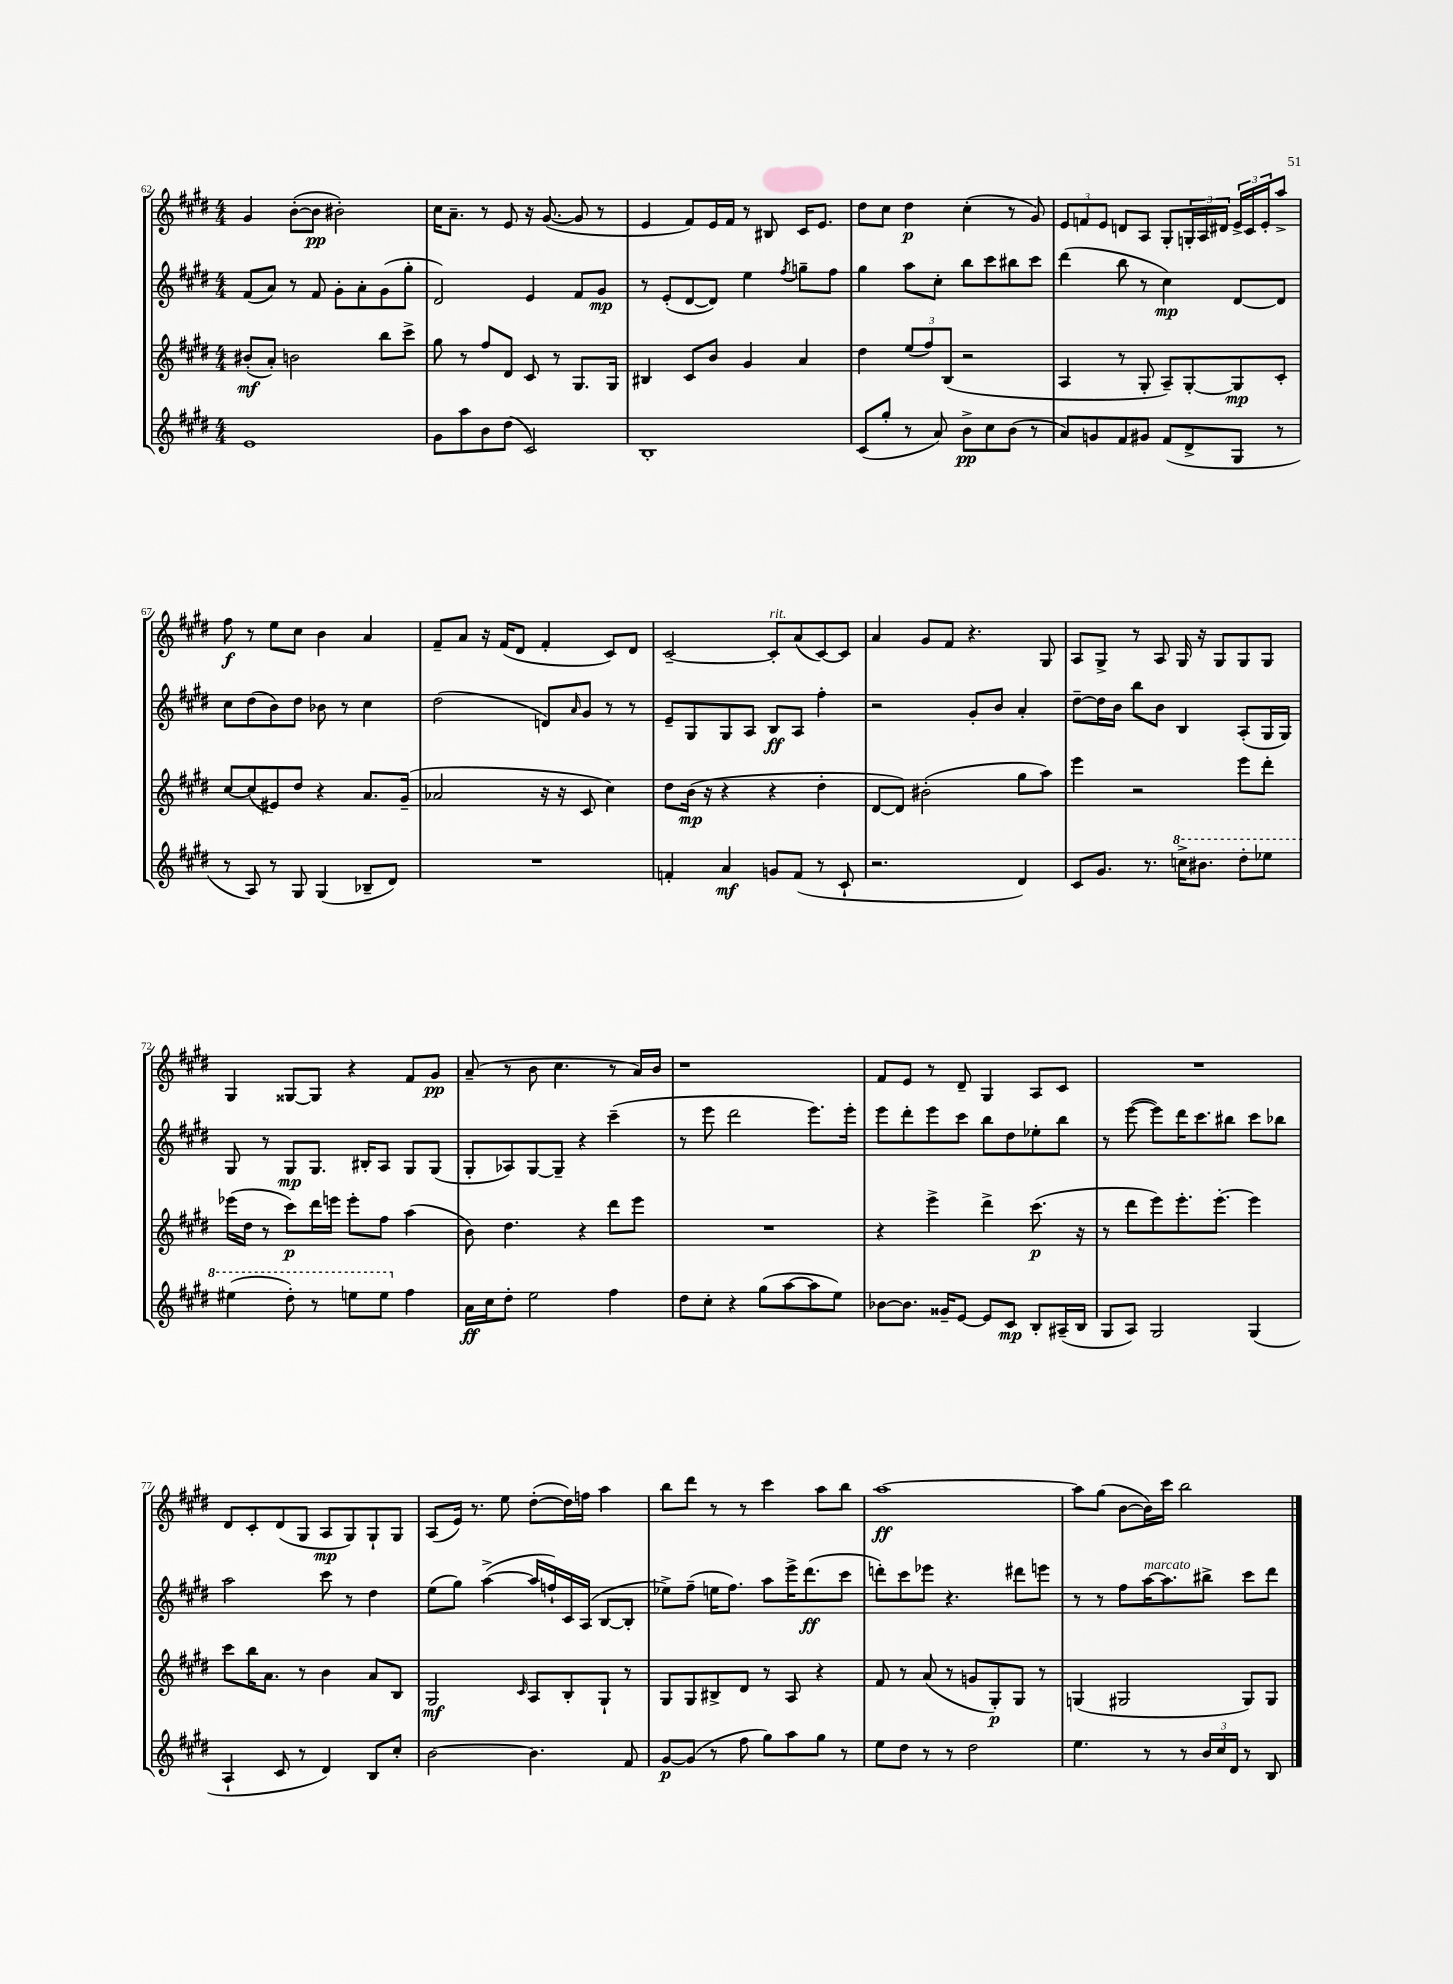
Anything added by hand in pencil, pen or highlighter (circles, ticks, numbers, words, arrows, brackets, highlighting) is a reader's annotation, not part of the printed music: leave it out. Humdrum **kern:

**kern	**dynam	**kern	**dynam	**kern	**dynam	**kern	**dynam
*part4	*part4	*part3	*part3	*part2	*part2	*part1	*part1
*staff4	*staff4	*staff3	*staff3	*staff2	*staff2	*staff1	*staff1
*clefG2	*	*clefG2	*	*clefG2	*	*clefG2	*
*k[f#c#g#d#]	*	*k[f#c#g#d#]	*	*k[f#c#g#d#]	*	*k[f#c#g#d#]	*
*M4/4	*	*M4/4	*	*M4/4	*	*M4/4	*
=62	=62	=62	=62	=62	=62	=62	=62
1e	.	(8b#X'/L	mf	(8f#/L	.	4g#/	.
.	.	8a'/J)	.	8a/J)	.	.	.
.	.	2bn\	.	8r	.	([8b'\L	.
.	.	.	.	8f#/	.	8b\J]	pp
.	.	.	.	8g#'\L	.	2b#X'\)	.
.	.	.	.	8a'\	.	.	.
.	.	8bb\L	.	(8g#\	.	.	.
.	.	8ccc#^\J	.	8gg#'\J	.	.	.
=63	=63	=63	=63	=63	=63	=63	=63
8g#\L	.	8gg#\	.	2d#/)	.	16cc#\KL	.
.	.	.	.	.	.	8.a~\J	.
8aa\	.	8r	.	.	.	.	.
8b\	.	8ff#/L	.	.	.	8r	.
(8dd#\J	.	8d#/J	.	.	.	8e/	.
2c#/)	.	8c#/	.	4e/	.	16r	.
.	.	.	.	.	.	([8.g#/	.
.	.	8r	.	.	.	.	.
.	.	8.G#/L	.	8f#/L	.	8g#/]	.
.	.	.	.	8g#/J	mp	8r	.
.	.	16G#/Jk	.	.	.	.	.
=64	=64	=64	=64	=64	=64	=64	=64
1B'	.	4B#X/	.	8r	.	4e/	.
.	.	.	.	(8e'/L	.	.	.
.	.	8c#/L	.	[8d#/	.	8f#/L)	.
.	.	8b/J	.	8d#/J])	.	16e/L	.
.	.	.	.	.	.	16f#/JJ	.
.	.	4g#/	.	4ee\	.	8r	.
.	.	.	.	.	.	8B#X/	.
.	.	.	.	8qff#/	.	.	.
.	.	4a/	.	8ggn~\L	.	16c#/KL	.
.	.	.	.	.	.	8.e/J	.
.	.	.	.	8ff#\J	.	.	.
=65	=65	=65	=65	=65	=65	=65	=65
(8c#/L	.	4dd#\	.	4gg#\	.	8dd#\L	.
8gg#'/J	.	.	.	.	.	8cc#\J	.
8r	.	(12ee/L	.	8aa\L	.	4dd#\	p
.	.	12ff#/)	.	.	.	.	.
8a/)	.	.	.	8cc#'\J	.	.	.
.	.	(12B/J	.	.	.	.	.
8b^\L	pp	2r	.	8bb\L	.	(4cc#'\	.
8cc#\	.	.	.	8ccc#\	.	.	.
(8b\J	.	.	.	8bb#X\	.	8r	.
8r	.	.	.	8ccc#\J	.	8g#/)	.
=66	=66	=66	=66	=66	=66	=66	=66
8a/L)	.	4A/	.	(4ddd#\	.	12e/L	.
.	.	.	.	.	.	12fn/	.
8gn/	.	.	.	.	.	.	.
.	.	.	.	.	.	12e/J	.
8f#/	.	8r	.	8bb\	.	8dn/L	.
8g#X/J	.	8G#'/	.	8r	.	8A/J	.
(8f#/L	.	8A~/L)	.	4cc#\)	mp	8G#'/L	.
8d#^/	.	[8G#'/	.	.	.	24Gn'/L	.
.	.	.	.	.	.	24A/	.
.	.	.	.	.	.	24d#X/JJ	.
8G#/J	.	8G#/]	mp	[8d#/L	.	24e^/LL	.
.	.	.	.	.	.	24c#/	.
.	.	.	.	.	.	24e'/J	.
8r	.	8c#'/J	.	8d#/J]	.	8aa^/J	.
!!LO:LB:g=z
=67	=67	=67	=67	=67	=67	=67	=67
8r	.	[8cc#/L	.	8cc#\L	.	8ff#\	f
8A/)	.	(8cc#/]	.	(8dd#\	.	8r	.
8r	.	8e#X/)	.	8b\)	.	8ee\L	.
8G#/	.	8dd#/J	.	8dd#\J	.	8cc#\J	.
(4G#/	.	4r	.	8b-X\	.	4b\	.
.	.	.	.	8r	.	.	.
8B-X~/L	.	8.a/L	.	4cc#\	.	4a/	.
8d#/J)	.	.	.	.	.	.	.
.	.	(16g#~/Jk	.	.	.	.	.
=68	=68	=68	=68	=68	=68	=68	=68
1r	.	2a-X/	.	(2dd#\	.	8f#~/L	.
.	.	.	.	.	.	8a/J	.
.	.	.	.	.	.	16r	.
.	.	.	.	.	.	(16f#/KL	.
.	.	.	.	.	.	8d#/J	.
.	.	16r	.	8dn/L)	.	4f#'/	.
.	.	16r	.	.	.	.	.
.	.	.	.	16qqa/	.	.	.
.	.	8c#/	.	8g#/J	.	.	.
.	.	4cc#\)	.	8r	.	8c#/L)	.
.	.	.	.	8r	.	8d#/J	.
=69	=69	=69	=69	=69	=69	=69	=69
4fn'/	.	8dd#\L	.	8e~/L	.	[2c#~/	.
.	.	(16b\Jk	mp	8G#/	.	.	.
.	.	16r	.	.	.	.	.
4a/	mf	4r	.	8G#/	.	.	.
.	.	.	.	8A/J	.	.	.
!	!	!	!	!	!	!LO:TX:a:i:t=rit.	!
8gn/L	.	4r	.	8B/L	ff	8c#'/L]	.
(8f/J	.	.	.	8A/J	.	(8a/	.
8r	.	4dd#'\	.	4ff#'\	.	[8c#/)	.
8c#`/	.	.	.	.	.	8c#/J]	.
=70	=70	=70	=70	=70	=70	=70	=70
2.r	.	[8d#/L	.	2r	.	4a/	.
.	.	8d#/J])	.	.	.	.	.
.	.	(2b#X'\	.	.	.	8g#/L	.
.	.	.	.	.	.	8f#/J	.
.	.	.	.	8g#'/L	.	4.r	.
.	.	.	.	8b/J	.	.	.
4d#/)	.	8gg#\L	.	4a'/	.	.	.
.	.	8aa\J)	.	.	.	8G#/	.
=71	=71	=71	=71	=71	=71	=71	=71
8c#/L	.	4eee\	.	[8dd#~\L	.	8A/L	.
8.g#/J	.	.	.	16dd#\L]	.	8G#^/J	.
.	.	.	.	16b\JJ	.	.	.
.	.	2r	.	8bb\L	.	8r	.
8.r	.	.	.	.	.	.	.
.	.	.	.	8b\J	.	8A/	.
*8va	*	*	*	*	*	*	*
16cccn^\KL	.	.	.	4B/	.	16G#/	.
8.bb#X\J	.	.	.	.	.	16r	.
.	.	.	.	.	.	8G#/L	.
8ddd#'\L	.	8eee\L	.	(8A'/L	.	8G#/	.
8eee-X\J	.	8ddd#'\J	.	16G#/L	.	8G#/J	.
.	.	.	.	16G#/JJ)	.	.	.
!!LO:LB:g=z
=72	=72	=72	=72	=72	=72	=72	=72
(4eee#X\	.	(16eee-X\LL	.	8G#/	.	4G#/	.
.	.	16dd#\JJ	.	.	.	.	.
.	.	8r	.	8r	.	.	.
8ddd#'\)	.	8ccc#\L)	p	8G#/L	mp	[8G##X/L	.
8r	.	16ddd#\L	.	8.G#/J	.	8G##/J]	.
.	.	16eeen\JJ	.	.	.	.	.
8eeen\L	.	8eee'\L	.	.	.	4r	.
.	.	.	.	16B#X'/KL	.	.	.
8eee\J	.	8ff#\J	.	8A/J	.	.	.
*X8va	*	*	*	*	*	*	*
4ff#\	.	(4aa\	.	8G#/L	.	8f#/L	.
.	.	.	.	(8G#/J	.	8g#/J	pp
=73	=73	=73	=73	=73	=73	=73	=73
16a\LL	ff	8b\)	.	8G#'/L	.	(8a~/	.
16cc#\J	.	.	.	.	.	.	.
8dd#'\J	.	4.dd#\	.	8A-X/)	.	8r	.
2ee\	.	.	.	[8G#/	.	8b\	.
.	.	.	.	8G#~/J]	.	4.cc#\	.
.	.	4r	.	4r	.	.	.
4ff#\	.	8ddd#\L	.	(4ccc#~\	.	8r	.
.	.	8eee\J	.	.	.	16a/LL)	.
.	.	.	.	.	.	16b/JJ	.
=74	=74	=74	=74	=74	=74	=74	=74
8dd#\L	.	1r	.	8r	.	1r	.
8cc#'\J	.	.	.	8eee\	.	.	.
4r	.	.	.	2ddd#\	.	.	.
(8gg#\L	.	.	.	.	.	.	.
[8aa\	.	.	.	.	.	.	.
8aa\]	.	.	.	8.eee\L)	.	.	.
8ee\J)	.	.	.	.	.	.	.
.	.	.	.	16eee'\Jk	.	.	.
=75	=75	=75	=75	=75	=75	=75	=75
[8b-X\L	.	4r	.	8eee\L	.	8f#/L	.
8.b-\J]	.	.	.	8ddd#'\	.	8e/J	.
.	.	4eee^\	.	8eee\	.	8r	.
16g##X~/KL	.	.	.	.	.	.	.
[8e/J	.	.	.	8ccc#\J	.	8d#~/	.
8e/L]	.	4ddd#^\	.	8bb\L	.	4G#/	.
8c#/J	mp	.	.	8dd#\	.	.	.
8B'/L	.	(8.ccc#\	p	8ee-X'\	.	8A/L	.
(16A#X~/L	.	.	.	8bb\J	.	8c#/J	.
16B/JJ	.	16r	.	.	.	.	.
=76	=76	=76	=76	=76	=76	=76	=76
8G#/L	.	8r	.	8r	.	1r	.
8A/J)	.	8ddd#\L	.	([8eee\	.	.	.
2G#/	.	8eee\)	.	8eee\L])	.	.	.
.	.	8.eee'\	.	16ddd#\K	.	.	.
.	.	.	.	8.ccc#\	.	.	.
.	.	[8.eee'\J	.	.	.	.	.
.	.	.	.	8bb#X\J	.	.	.
(4G#/	.	4eee\]	.	8ccc#\L	.	.	.
.	.	.	.	8bb-X\J	.	.	.
!!LO:LB:g=z
=77	=77	=77	=77	=77	=77	=77	=77
4A`/	.	8ccc#\L	.	2aa\	.	8d#/L	.
.	.	16bb\K	.	.	.	8c#'/	.
.	.	8.a\J	.	.	.	.	.
8c#/	.	.	.	.	.	(8d#/	.
8r	.	8r	.	.	.	8G#/J	.
4d#/)	.	4b\	.	8ccc#\	.	8A/L	mp
.	.	.	.	8r	.	8G#/)	.
8B/L	.	8a/L	.	4dd#\	.	8G#`/	.
8cc#'/J	.	8B/J	.	.	.	8G#/J	.
=78	=78	=78	=78	=78	=78	=78	=78
[2b\	.	2G#/	mf	(8ee\L	.	(8A/L	.
.	.	.	.	8gg#\J)	.	16e/Jk)	.
.	.	.	.	.	.	8.r	.
.	.	.	.	([4aa^\	.	.	.
.	.	.	.	.	.	8ee\	.
.	.	16qqc#/	.	.	.	.	.
4.b\]	.	8A/L	.	16aa/LL]	.	([8dd#'\L	.
.	.	.	.	16ffn`/)	.	.	.
.	.	8B'/	.	16c#/	.	16dd#\L])	.
.	.	.	.	(16A/JJ	.	16ffn\JJ	.
.	.	8G#`/J	.	[8B/L	.	4aa\	.
8f#/	.	8r	.	8B'/J]	.	.	.
=79	=79	=79	=79	=79	=79	=79	=79
[8g#/L	p	8G#/L	.	8ee-X^\L)	.	8bb\L	.
(8g#/J]	.	8G#/	.	(8ff#~\J	.	8ddd#\J	.
8r	.	8B#X^/	.	16een\KL	.	8r	.
.	.	.	.	8.ff#\J)	.	.	.
8ff#\	.	8d#/J	.	.	.	8r	.
8gg#\L)	.	8r	.	8aa\L	.	4ccc#\	.
8aa\	.	8A/	.	16eee^\K	.	.	.
.	.	.	.	(8.ddd#\	ff	.	.
8gg#\J	.	4r	.	.	.	8aa\L	.
8r	.	.	.	8ccc#\J	.	8bb\J	.
=80	=80	=80	=80	=80	=80	=80	=80
8ee\L	.	8f#/	.	8dddn'\L)	.	[1aa	ff
8dd#\J	.	8r	.	8ccc#\	.	.	.
8r	.	(8a/	.	8eee-X\J	.	.	.
8r	.	8r	.	4.r	.	.	.
2dd#\	.	8gn/L	.	.	.	.	.
.	.	8G#'/)	p	.	.	.	.
.	.	8G#/J	.	8ddd#X\L	.	.	.
.	.	8r	.	8eeen\J	.	.	.
=81	=81	=81	=81	=81	=81	=81	=81
4.ee\	.	(4Gn/	.	8r	.	8aa\L]	.
.	.	.	.	8r	.	(8gg#\J	.
.	.	2G#X/	.	8ff#\L	.	[8b\L	.
!	!	!	!	!LO:TX:a:i:t=marcato	!	!	!
8r	.	.	.	[16aa\K	.	16b\L])	.
.	.	.	.	8.aa\]	.	16ccc#\JJ	.
8r	.	.	.	.	.	2bb\	.
24b/LL	.	.	.	8bb#X^\J	.	.	.
24cc#/	.	.	.	.	.	.	.
24d#/JJ	.	.	.	.	.	.	.
8r	.	8G#/L)	.	8ccc#\L	.	.	.
8B/	.	8G#/J	.	8ddd#\J	.	.	.
==	==	==	==	==	==	==	==
*-	*-	*-	*-	*-	*-	*-	*-
